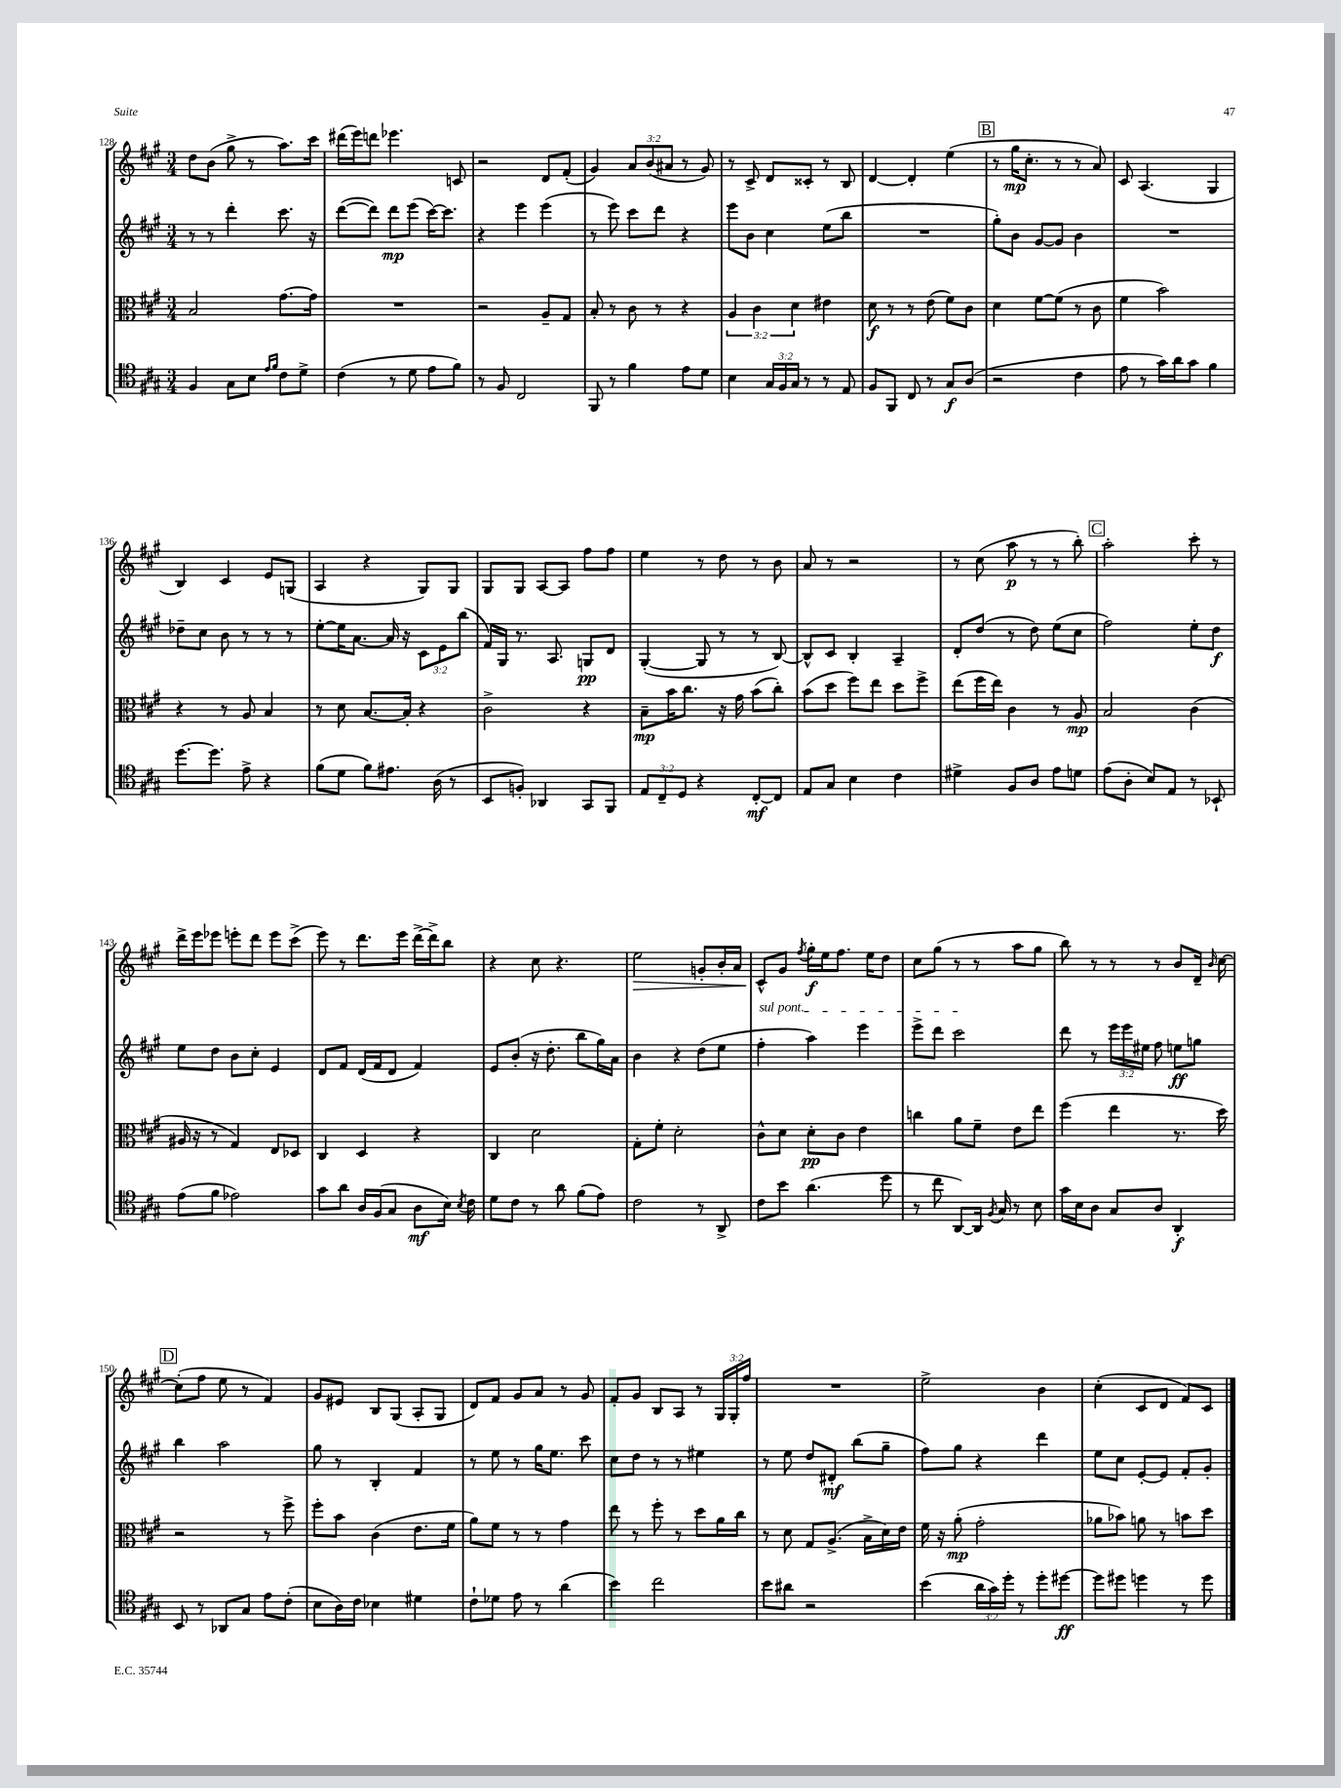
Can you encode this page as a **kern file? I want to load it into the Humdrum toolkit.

**kern	**kern	**kern	**kern
*staff4	*staff3	*staff2	*staff1
*clefC4	*clefC3	*clefG2	*clefG2
*k[f#c#g#]	*k[f#c#g#]	*k[f#c#g#]	*k[f#c#g#]
*M3/4	*M3/4	*M3/4	*M3/4
4F#/	2B/	8r	8dd\L
.	.	8r	(8b\J
8G#\L	.	4ddd'\	8gg#^\
8B\J	.	.	8r
16qqe/LL	.	.	.
16qqf#/JJ	.	.	.
8c#\L	[8.g#\L	8.ccc#\	8.aa\L)
8d^\J	.	.	.
.	16g#\]Jk	16r	16ccc#\Jk
=	=	=	=
(4c#\	2.r	([8ddd\L	(16ddd#\LL
.	.	.	16eee\J)
.	.	8ddd\]J)	8ddd\J
8r	.	8ddd\L	4.eee-\
8d\	.	(8eee\J	.
8e\L	.	[16ccc#\LK)	.
.	.	8.ccc#\]J	.
8f#\J)	.	.	8c/
=	=	=	=
8r	2r	4r	2r
8F#/	.	.	.
2C#/	.	4eee\	.
.	8A~/L	(4eee\	8d/L
.	8G#/J	.	(8f#'/J
=	=	=	=
8FF#/	8B'/	8r	4g#/)
8r	8r	8eee\)	.
4f#\	8c#\	8ccc#\L	12a/L
.	.	.	(12b/
.	8r	8ddd\J	.
.	.	.	12a#/J
8e\L	4r	4r	8r
8d\J	.	.	8g#/)
=	=	=	=
4B\	6A/	8eee\L	8r
.	.	8b\J	8c#^/
.	6c#\	.	.
24G#/LL	.	4cc#\	8d/L
24F#/	.	.	.
24G#/JJ	6d\	.	.
8r	.	.	8c##'/J
8r	4e#\	(8ee\L	8r
8E/	.	8bb\J	8B/
=	=	=	=
8F#/L	8d\	2.r	[4d/
8FF#/J	8r	.	.
8C#/	8r	.	4d'/]
8r	(8e\	.	.
8G#/L	8f#\L)	.	(4ee\
(8A/J	8c#\J	.	.
=	=	=	=
2r	4d\	8gg#'\L)	8r
.	.	8b\J	16gg#\LK
.	.	.	8.cc#'\J
.	[8f#\L	[8g#/L	.
.	(8f#\]J	8g#/]J	8r
4c#\	8r	4b\	8r
.	8c#\	.	8a/)
=	=	=	=
8e\	4f#\	2.r	8c#/
8r	.	.	(4.A/
16g#\LL)	2b\)	.	.
16a\J	.	.	.
8g#\J	.	.	.
4f#\	.	.	4G#/
=	=	=	=
[8.dd\L	4r	8dd-~\L	4B/)
.	.	8cc#\J	.
8.dd\]J	.	.	.
.	8r	8b\	4c#/
8e^\	8A/	8r	.
4r	4B/	8r	8e/L
.	.	8r	(8G/J
=	=	=	=
(8f#\L	8r	[8ee'\L	4A/
8d\J	8d\	16ee\]K	.
.	.	[8.a\J	.
8f#\L)	[8.B/L	.	4r
8.e#\J	.	16a/]	.
.	16B'/]Jk	16r	.
.	4r	12c#\L	8G#/L)
(16A\	.	.	.
.	.	12e\	.
8r	.	.	8G#/J
.	.	(12bb\J	.
=	=	=	=
8BB/L	2c#^\	16f#/LL)	8G#/L
.	.	16G#/JJ	.
8F'/J)	.	8.r	8G#/J
4AA-/	.	.	[8A/L
.	.	8.A/	.
.	.	.	8A/]J
8GG#/L	4r	8G/L	8ff#\L
8FF#/J	.	8d/J	8ff#\J
=	=	=	=
12E/L	8B~\L	([4G#'/	4ee\
12C#~/	.	.	.
.	16b\K	.	.
12D/J	.	.	.
.	8.cc#\J	.	.
4r	.	8G#/]	8r
.	16r	8r	8dd\
.	16g#\	.	.
[8C#'/L	(8b\L	8r	8r
8C#/]J	8cc#'\J)	[8B/)	8b\
=	=	=	=
8E/L	(8b\L	8B^^/]L	8a/
8G#/J	8dd\J	8c#/J	8r
4B\	8ff#\L)	4B'/	2r
.	8ee\J	.	.
4c#\	8dd\L	4A~/	.
.	8ff#^\J	.	.
=	=	=	=
4d#^\	(8ee\L	8d'/L	8r
.	16ff#\L	(8dd/J	(8cc#\
.	16ee\JJ)	.	.
8F#/L	4c#\	8r	8aa\
8A/J	.	8dd\)	8r
8e\L	8r	(8ee\L	8r
8d\J	8A/	8cc#\J	8bb'\)
=	=	=	=
(8e\L	2B/	2ff#\)	2aa'\
8A'\J	.	.	.
8B/L)	.	.	.
8E/J	.	.	.
8r	(4c#\	8ee'\L	8ccc#'\
8BB-`/	.	8dd\J	8r
=	=	=	=
(8e\L	16A#/	8ee\L	16ddd^\LL
.	16r	.	16eee\J
8f#\J	8r	8dd\J	8eee-\J
2e-\)	4G#/)	8b\L	8eee'\L
.	.	8cc#'\J	8ddd\J
.	8E/L	4e/	8eee\L
.	8D-/J	.	(8ccc#^\J
=	=	=	=
8g#\L	4C#/	8d/L	8eee\)
8a\J	.	8f#/J	8r
16A/LL	4D/	(16d/LL	8.ddd\L
(16F#/J	.	16f#/J	.
8G#/J	.	8d/J	.
.	.	.	16eee\Jk
8A\L	4r	4f#/)	[16ddd^\LL
.	.	.	16ddd^\]J
16B\Jk)	.	.	8bb\J
8qB/	.	.	.
16c#\	.	.	.
=	=	=	=
8d\L	4C#/	8e/L	4r
8c#\J	.	(8b'/J	.
8r	2d\	16r	8cc#\
.	.	8.dd'\	.
8a\	.	.	4.r
(8f#\L	.	8bb\L	.
8e\J)	.	16gg#\L)	.
.	.	16a\JJ	.
=	=	=	=
2c#\	8G#'\L	4b\	2ee\
.	8f#'\J	.	.
.	2d'\	4r	.
8r	.	(8dd\L	8g'/L
8AA^/	.	8ee\J	16b'/L
.	.	.	16a/JJ
=	=	=	=
8c#\L	8c#^^\L	4ff#'\	8c#^^/L
8b\J	8d\J	.	8g#/J
.	.	.	8qff#/
(4.a\	8d'\L	4aa\)	16gg#'\LL
.	.	.	16ee\J
.	8c#\J	.	8.ff#\J
.	4e\	4eee\	.
.	.	.	16ee\LK
8dd\	.	.	8dd\J
=	=	=	=
8r	4cc\	8eee^\L	8cc#\L
8cc#\	.	8ddd\J	(8gg#\J
[8AA/L)	8a\L	2ccc#\	8r
16AA/]Jk	8f#~\J	.	8r
8qF#/	.	.	.
16G#/	.	.	.
8r	8e\L	.	8aa\L
8B\	8ee\J	.	8gg#\J
=	=	=	=
16g#\LL	(4ff#\	8ddd\	8bb\)
16B\J	.	.	.
8A\J	.	8r	8r
8G#/L	4ee\	24eee\LL	8r
.	.	24eee\	.
.	.	24ee#\JJ	.
8A/J	.	8ff#\	8r
4AA'/	8.r	8ee\L	8b/L
.	.	8gg\J	16d~/Jk
.	.	.	16qqb/
.	16dd\)	.	[16cc#\
=	=	=	=
8BB/	2r	4bb\	(8cc#'\]L
8r	.	.	8ff#\J
8AA-/L	.	2aa\	8ee\
8G#/J	.	.	8r
8e\L	8r	.	4f#/)
(8c#'\J	8ff#^\	.	.
=	=	=	=
8B\L	8ff#'\L	8gg#\	8g#/L
16A\L)	8b\J	8r	8e#/J
16c#\JJ	.	.	.
4B-\	(4c#\	4B'/	8B/L
.	.	.	(8G#/J
4d#\	8.e\L	4f#/	8A'/L
.	.	.	8G#/J
.	16f#\Jk	.	.
=	=	=	=
8c#`\L	8a\L)	8r	8d/L)
8d-\J	8f#\J	8ee\	8f#/J
8e\	8r	8r	8g#/L
8r	8r	16gg#\LK	8a/J
.	.	8.ee\J	.
(4a\	4g#\	.	8r
.	.	8ccc#\	8g#/
=	=	=	=
4b\)	8ee\	8cc#\L	8f#'/L
.	8r	8dd\J	8g#/J
2cc#\	8ff#'\	8r	8B/L
.	8r	8r	8A/J
.	8dd\L	4ee#\	8r
.	16a\L	.	24G#/LL
.	.	.	24G#'/
.	16cc#\JJ	.	.
.	.	.	24ff#/JJ
=	=	=	=
8b\L	8r	8r	2.r
8a#\J	8d\	8ee\	.
2r	8G#/L	8dd/L	.
.	(8.A^/J	8d#'/J	.
.	.	(8bb\L	.
.	16B^\LL	.	.
.	16d\)	8gg#~\J	.
.	16e\JJ	.	.
=	=	=	=
(4b\	16f#\	8ff#\L)	2ee^\
.	16r	.	.
.	(8a'\	8gg#\J	.
24a\LL	2g#'\	4r	.
24g#\)	.	.	.
24dd'\JJ	.	.	.
8r	.	.	.
8dd'\L	.	4ddd\	4b\
[8dd#\J	.	.	.
=	=	=	=
8dd#\]L	8a-\L	8ee\L	(4cc#'\
8dd#\J	8b-\J)	8cc#\J	.
4dd\	8a\	[8e'/L	8c#/L
.	8r	8e/]J	8d/J
8r	8b\L	8f#'/L	8f#/L)
8dd\	8dd\J	8g#'/J	8c#/J
==	==	==	==
*-	*-	*-	*-
